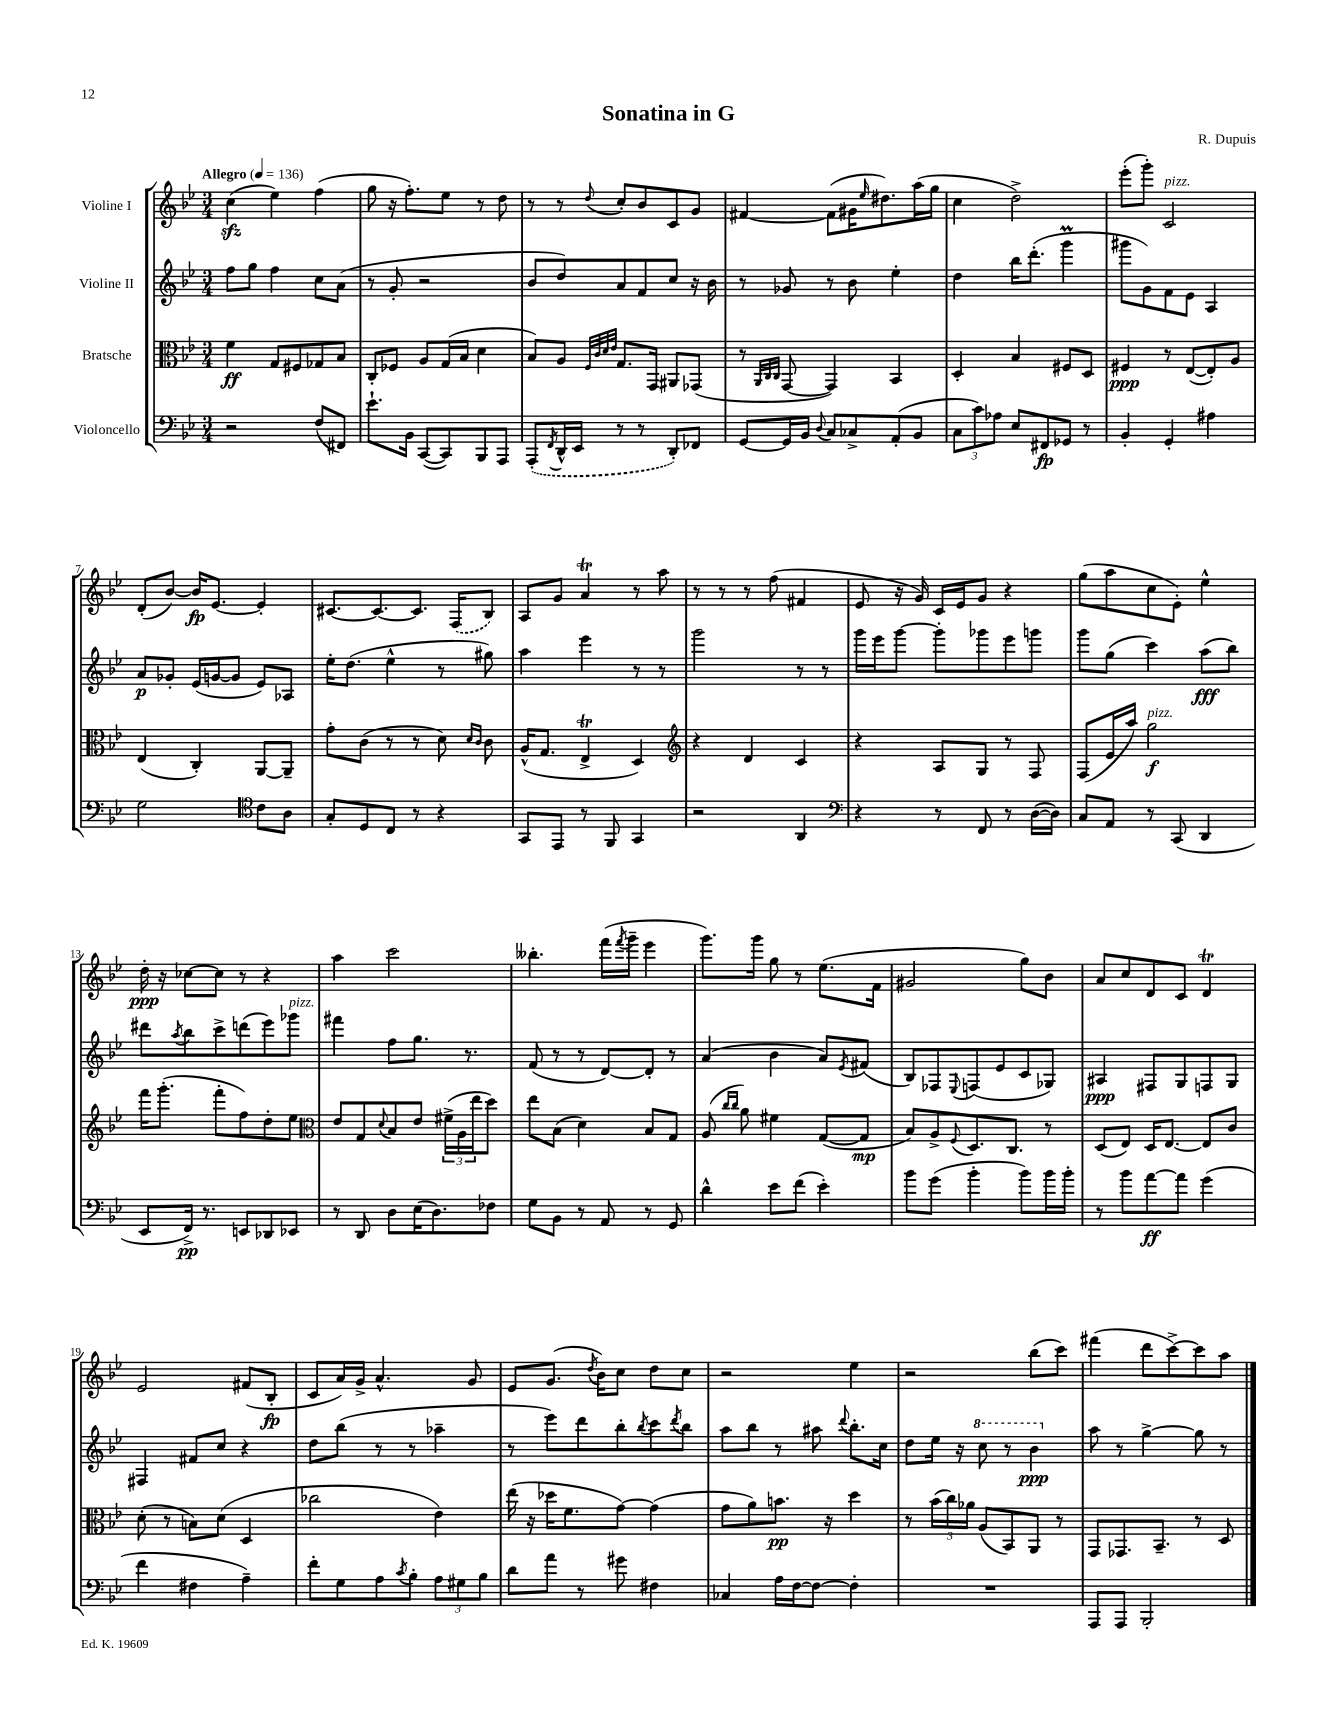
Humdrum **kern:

**kern	**kern	**kern	**kern
*staff4	*staff3	*staff2	*staff1
*clefF4	*clefC3	*clefG2	*clefG2
*k[b-e-]	*k[b-e-]	*k[b-e-]	*k[b-e-]
*M3/4	*M3/4	*M3/4	*M3/4
*MM136	*MM136	*MM136	*MM136
2r	4f	8ff	(4cc
.	.	8gg	.
.	8G	4ff	4ee-)
.	8F#	.	.
(8F	8G-	8cc	(4ff
8FF#)	8B-	(8a	.
=	=	=	=
8.e-`	8C'	8r	8gg
.	8F-	8g'	16r
16BB-	.	.	8.ff')
([8CC	8A	2r	.
8CC])	(16G	.	8ee-
.	16B-	.	.
8BBB-	4d	.	8r
8AAA	.	.	8dd
=	=	=	=
(8AAA'	8B-)	8b-	8r
8qFF	.	.	.
16DD^^	8A	8dd)	8r
16EE-	.	.	.
.	32qqF	.	.
.	32qqc	.	.
.	32qqd	.	.
.	32qqe-	.	8qqdd
8r	8.G	8a	8cc'
8r	.	8f	8b-
.	16GG	.	.
8DD')	8AA#	8cc	8c
8FF-	(8GG-	16r	8g
.	.	16b-	.
=	=	=	=
[8GG	8r	8r	[4f#
.	32qqAA	.	.
.	32qqC	.	.
.	32qqC	.	.
16GG]	[8GG	8g-	.
16BB-	.	.	.
8qqD	.	.	.
8C	4GG])	8r	(8f#]
8C-^	.	8b-	16g#
.	.	.	16qqee-
.	.	.	8.dd#)
(8AA'	4BB-	4ee-'	.
8BB-	.	.	(16aa
.	.	.	16gg
=	=	=	=
12C	4D'	4dd	4cc
12c)	.	.	.
12A-	.	.	.
8E-	4B-	16bb-	2dd^)
.	.	(8.ddd'	.
8FF#	.	.	.
8GG-	8F#	4ggg	.
8r	8D	.	.
=	=	=	=
4BB-'	4F#	8ggg#	(8eee-'
.	.	8g)	8ggg')
4GG'	8r	8f	2c
.	([8E-	8e-	.
4A#	8E-'])	4A	.
.	8A	.	.
=	=	=	=
2G	(4E-	8a	(8d'
.	.	8g-'	[8b-)
.	4C')	(16e-	16b-]
.	.	[16g	[8.e-
.	.	8g]	.
*clefC4	*	*	*
8c	[8AA	8e-)	4e-']
8A	8AA~]	8A-	.
=	=	=	=
8G'	8g'	16ee-'	[8.c#
.	.	(8.dd	.
8D	(8c	.	.
.	.	.	8.c#_
8C	8r	4ee-^^	.
8r	8r	.	8.c#]
4r	8d)	8r	.
.	.	.	(16F
.	16qqd	.	.
.	16qqc	.	.
.	8c	8gg#)	8B-)
=	=	=	=
8GG	(16A^^	4aa	8A
.	8.G	.	.
8EE-	.	.	8g
8r	4E-^	4eee-	4a
8FF	.	.	.
4GG	4D)	8r	8r
.	.	8r	8aa
=	=	=	=
*	*clefG2	*	*
2r	4r	2ggg	8r
.	.	.	8r
.	4d	.	8r
.	.	.	(8ff
4AA	4c	8r	4f#
.	.	8r	.
=	=	=	=
*clefF4	*	*	*
4r	4r	16ggg	8e-
.	.	16eee-	.
.	.	[8ggg	16r
.	.	.	16g)
8r	8A	8ggg']	16c
.	.	.	16e-
8FF	8G	8ggg-	8g
8r	8r	8eee-	4r
([16D	8F	8ggg	.
16D])	.	.	.
=	=	=	=
8C	(8F	8ggg	(8gg
8AA	16e-	(8gg	8aa
.	16aa)	.	.
8r	2gg	4ccc)	8cc
(8CC	.	.	8e-')
4DD	.	(8aa	4ee-^^
.	.	8bb-)	.
=	=	=	=
8EE-	16fff	8ddd#	16dd'
.	(8.ggg'	.	16r
.	.	8qaa	.
16FF^)	.	8bb-	[8cc-
8.r	.	.	.
.	8fff'	8ccc^	8cc-]
8EE	8ff)	(8ddd	8r
8DD-	8dd'	8eee-)	4r
8EE-	8ee-	8ggg-	.
=	=	=	=
*	*clefC3	*	*
8r	8e-	4fff#	4aa
8DD	8G	.	.
.	8qqd	.	.
8D	8B-	8ff	2ccc
(16E-	8e-	8.gg	.
8.D)	.	.	.
.	(24f#^	.	.
.	24A	.	.
.	.	8.r	.
.	24ee-	.	.
8F-	8dd)	.	.
=	=	=	=
8G	8ee-	(8f	4.bb--'
8BB-	(8B-	8r	.
8r	4d)	8r	.
8AA	.	[8d)	(16fff
.	.	.	8qfff
.	.	.	16ggg~
8r	8B-	8d']	4eee-
8GG	8G	8r	.
=	=	=	=
4d^^	(8A	(4a	8.ggg)
.	16qqcc	.	.
.	16qqcc	.	.
.	8a)	.	.
.	.	.	16ggg
8e-	4f#	4b-	8gg
(8f	.	.	8r
4e-')	([8G	8a)	(8.ee-
.	.	8qe-	.
.	8G]	(8f#	.
.	.	.	16f
=	=	=	=
8b-	8B-)	8B-)	2g#
(8g	8A^	8F-	.
.	8qqF	8qqE-	.
4b-'	8.D	(8F	.
.	.	8e-	.
.	8.C	.	.
8b-)	.	8c	8gg)
16b-	8r	8G-)	8b-
16b-'	.	.	.
=	=	=	=
8r	(8D	4A#	8a
8b-	8E-)	.	8cc
[8a	16D	8F#	8d
.	[8.E-	.	.
8a]	.	8G	8c
(4g	8E-]	8F	4d
.	8c	8G	.
=	=	=	=
4f	(8d'	4F#	2e-
.	8r	.	.
4F#	8B)	8f#	.
.	(8d	8cc	.
4A~)	4D	4r	(8f#
.	.	.	8B-'
=	=	=	=
8f'	2cc-	8dd	8c
8G	.	(8bb-	16a)
.	.	.	16g^
8A	.	8r	4.a^^
8qc	.	.	.
8B-'	.	8r	.
12A	4e-)	4aa-~	.
12G#	.	.	.
.	.	.	8g
12B-	.	.	.
=	=	=	=
8d	(16ee-	8r	8e-
.	16r	.	.
8a	16dd-	8eee-)	(8.g
.	8.f	.	.
8r	.	8ddd	.
.	.	.	8qdd
.	.	.	16b-)
8g#	[8g)	8bb-'	8cc
.	.	8qbb-	.
4F#	(4g]	8ccc	8dd
.	.	8qddd	.
.	.	8bb-	8cc
=	=	=	=
4C-	8g	8aa	2r
.	8a)	8bb-	.
16A	8.b	8r	.
[16F	.	.	.
8F_	.	8aa#	.
.	16r	.	.
.	.	8qqddd	.
4F']	4dd	8.bb-'	4ee-
.	.	16cc	.
=	=	=	=
2.r	8r	8dd	2r
.	(24b-	16ee-	.
.	24cc)	.	.
.	.	16r	.
.	24a-	.	.
.	(8A	8ccc	.
.	8BB-)	8r	.
.	8AA	4bb-	(8bb-
.	8r	.	8ccc)
=	=	=	=
8AAA	8GG	8aa	(4fff#
8AAA	8.GG-	8r	.
2BBB-'	.	[4gg^	8ddd
.	8.BB-~	.	.
.	.	.	[8ccc^)
.	8r	8gg]	8ccc]
.	8D	8r	8aa
==	==	==	==
*-	*-	*-	*-
